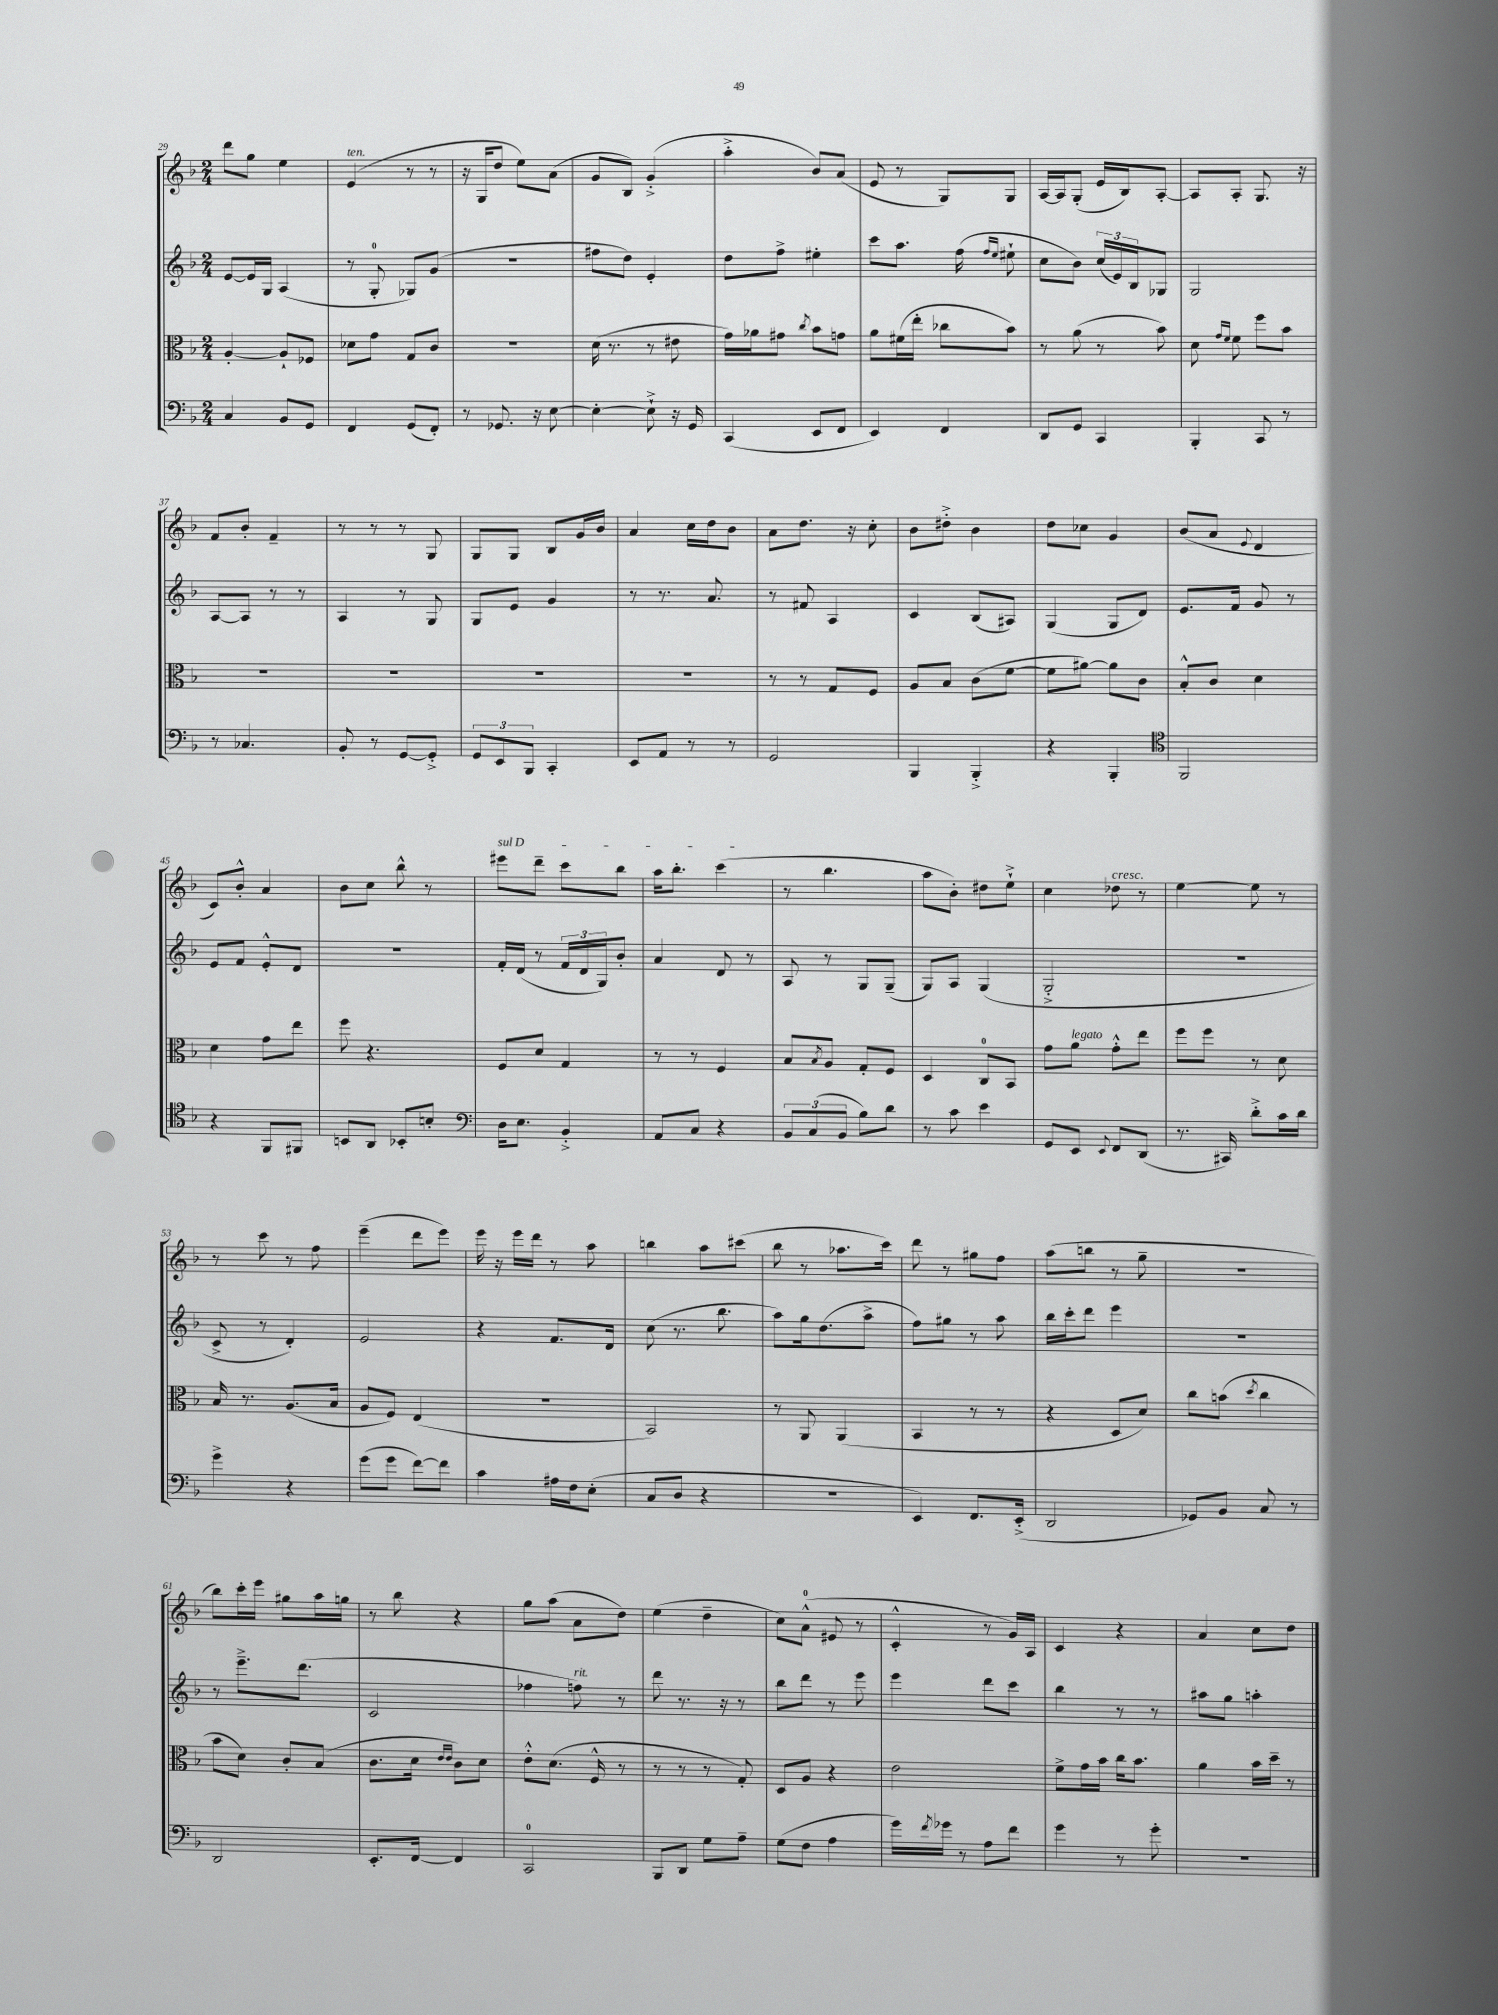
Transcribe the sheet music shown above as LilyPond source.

<<
\new StaffGroup <<
\new Staff = "s0" {
    \clef treble \key f \major \numericTimeSignature \time 2/4
    d'''8 g''8 e''4 |
    e'4^\markup { \italic "ten." }( r8 r8 |
    r16 g16 d''8 e''8) a'8( |
    g'8 bes8) g'4-.->( |
    a''4-.-> bes'8) a'8( |
    e'8 r8 g8) g8 |
    a16~ a16 g8-.( e'16 bes16) a8~-. |
    a8 a8-. g8. r16 |
    f'8 bes'8-. f'4-- |
    r8 r8 r8 g8 |
    g8 g8 bes8 g'16 bes'16 |
    a'4 c''16 d''16 bes'8 |
    a'8 d''8. r16 c''8-. |
    bes'8 dis''8-.-> bes'4 |
    d''8 ces''8 g'4 |
    bes'8( a'8 \appoggiatura { e'8 } d'4 |
    c'8) bes'8-.-^ a'4 |
    bes'8 c''8 bes''8-^ r8 |
    \once \override TextSpanner.bound-details.left.text = \markup { \italic "sul D" } eis'''8\startTextSpan d'''8-- c'''8 bes''8 |
    a''16 bes''8.-. c'''4\stopTextSpan( |
    r8 bes''4. |
    a''8 bes'8-.) dis''8 e''8-!-> |
    c''4 des''8^\markup { \italic "cresc." } r8 |
    e''4~ e''8 r8 |
    r8 c'''8 r8 f''8 |
    e'''4--( d'''8 e'''8) |
    e'''16 r16 e'''16 d'''16 r8 a''8 |
    b''4 a''8 cis'''8( |
    bes''8 r8 aes''8. c'''16) |
    d'''8 r8 gis''8 f''8 |
    a''8( b''8 r8 g''8-- |
    r2 |
    bes''8) c'''16-. e'''16 gis''8 a''16 g''16 |
    r8 bes''8 r4 |
    g''8 a''8( a'8 d''8) |
    e''4( d''4-- |
    c''8) a'8-0-^( eis'8 r8 |
    c'4-.-^ r8 g'16) a16 |
    c'4 r4 |
    a'4 c''8 d''8 \bar "|." |
}
\new Staff = "s1" {
    \clef treble \key f \major \numericTimeSignature \time 2/4
    e'8~ e'16 g16 a4( |
    r8 g8-0-. ges8) g'8( |
    r2 |
    fis''8 d''8) e'4-. |
    d''8 f''8-> eis''4-. |
    c'''8 a''8. f''16( \grace { f''16 e''16 } eis''8-! |
    c''8 bes'8) \tuplet 3/2 { c''16( e'16) bes16 } ges8 |
    g2 |
    a8~ a8 r8 r8 |
    a4 r8 g8 |
    g8 e'8 g'4 |
    r8 r8. a'8. |
    r8 fis'8 a4 |
    c'4 bes8( ais8) |
    g4( g8 d'8) |
    e'8. f'16 g'8 r8 |
    e'8 f'8 e'8-.-^ d'8 |
    r2 |
    f'16-. d'16( r8 \tuplet 3/2 { f'16 d'16 g16) } bes'8-. |
    a'4 d'8 r8 |
    a8 r8 g8 g8--( |
    g8) a8 g4( |
    g2-.-> |
    R2 |
    c'8-> r8 d'4-.) |
    e'2 |
    r4 f'8. d'16 |
    c''8( r8. bes''8. |
    a''8) g''16 d''8.( a''8-> |
    f''8) gis''8 r8 a''8 |
    bes''16 c'''16-. d'''8 e'''4 |
    R2 |
    r8 e'''8.---> d'''8.( |
    c'2 |
    fes''4 f''8^\markup { \italic "rit." }) r8 |
    d'''8 r8. r16 r8 |
    bes''8 d'''8 r8 e'''8 |
    e'''4 d'''8 c'''8 |
    bes''4 r8 r8 |
    ais''8 g''8 a''4-. \bar "|." |
}
\new Staff = "s2" {
    \clef alto \key f \major \numericTimeSignature \time 2/4
    a4~-. a8-! fes8 |
    des'8 g'8 g8 c'8 |
    R2 |
    d'16( r8. r8 eis'8 |
    g'16) aes'16 gis'8 \acciaccatura { c''8 } bes'8 g'8 |
    a'8 fis'16( e''16-. ces''8 bes'8) |
    r8 a'8( r8 bes'8) |
    d'8 \grace { g'16 f'16 } f'8 f''8 bes'8 |
    R2 |
    R2 |
    R2 |
    R2 |
    r8 r8 g8 f8 |
    a8 bes8 c'8( f'8~ |
    f'8 ais'8~) ais'8 c'8 |
    bes8-.-^ c'8 d'4 |
    d'4 g'8 e''8 |
    f''8 r4. |
    f8 d'8 g4 |
    r8 r8 f4 |
    bes8 \acciaccatura { bes8 } a8 g8-. f8 |
    d4 c8-0 bes,8 |
    g'8 a'8^\markup { \italic "legato" } g'8-.-^ e''8 |
    f''8 f''8 r8 d'8 |
    bes16 r8. a8.( bes16 |
    a8 f8) e4( |
    r2 |
    bes,2) |
    r8 a,8 a,4( |
    bes,4 r8 r8 |
    r4 d8 d'8) |
    c''8 b'8( \acciaccatura { d''8 } c''4 |
    bes'8 d'8) c'8-. bes8( |
    c'8. d'16 \grace { e'16 e'16 } c'8) d'8 |
    e'8-.-^ d'8.( f16-^ r8 |
    r8 r8 r8 g8-.) |
    d8 a8 r4 |
    e'2 |
    f'8-> g'16 bes'16 c''16 bes'8. |
    a'4 bes'16 d''16-- r8 \bar "|." |
}
\new Staff = "s3" {
    \clef bass \key f \major \numericTimeSignature \time 2/4
    c4 bes,8 g,8 |
    f,4 g,8( f,8-.) |
    r8 ges,8. r16 e8~ |
    e4~-. e8-!-> r16 g,16 |
    c,4( e,8 f,8 |
    e,4) f,4 |
    d,8 g,8 c,4 |
    bes,,4-. c,8 r8 |
    r8 ces4. |
    bes,8-. r8 g,8~ g,8-.-> |
    \tuplet 3/2 { g,8 e,8 bes,,8 } c,4-. |
    e,8 a,8 r8 r8 |
    g,2 |
    bes,,4 bes,,4-.-> |
    r4 bes,,4-. |
    \clef tenor f,2 |
    r4 f,8 fis,8 |
    b,8 a,8 bes,8-. b8-. |
    \clef bass d16 e8. bes,4-.-> |
    a,8 c8 r4 |
    \tuplet 3/2 { bes,8 c8( bes,8 } bes8) d'8 |
    r8 c'8 e'4 |
    g,8 e,8 \appoggiatura { e,8 } f,8 d,8( |
    r8. cis,16) d'8-.-> c'16 d'16 |
    g'4-> r4 |
    g'8( g'8 f'8~) f'8 |
    c'4 ais16 f16 e8-.( |
    c8 d8 r4 |
    R2 |
    e,4) f,8. e,16-.->( |
    d,2 |
    ges,8) bes,8 c8 r8 |
    d,2 |
    e,8.-. f,16~ f,4 |
    c,2-0 |
    bes,,8 d,8 g8 a8-- |
    g8( f8 a4 |
    g'16) \acciaccatura { f'8 } ges'16 r8 a8 f'8 |
    g'4 r8 g'8-. |
    R2 \bar "|." |
}
>>
>>
\layout { \context { \Score currentBarNumber = #29 } }
